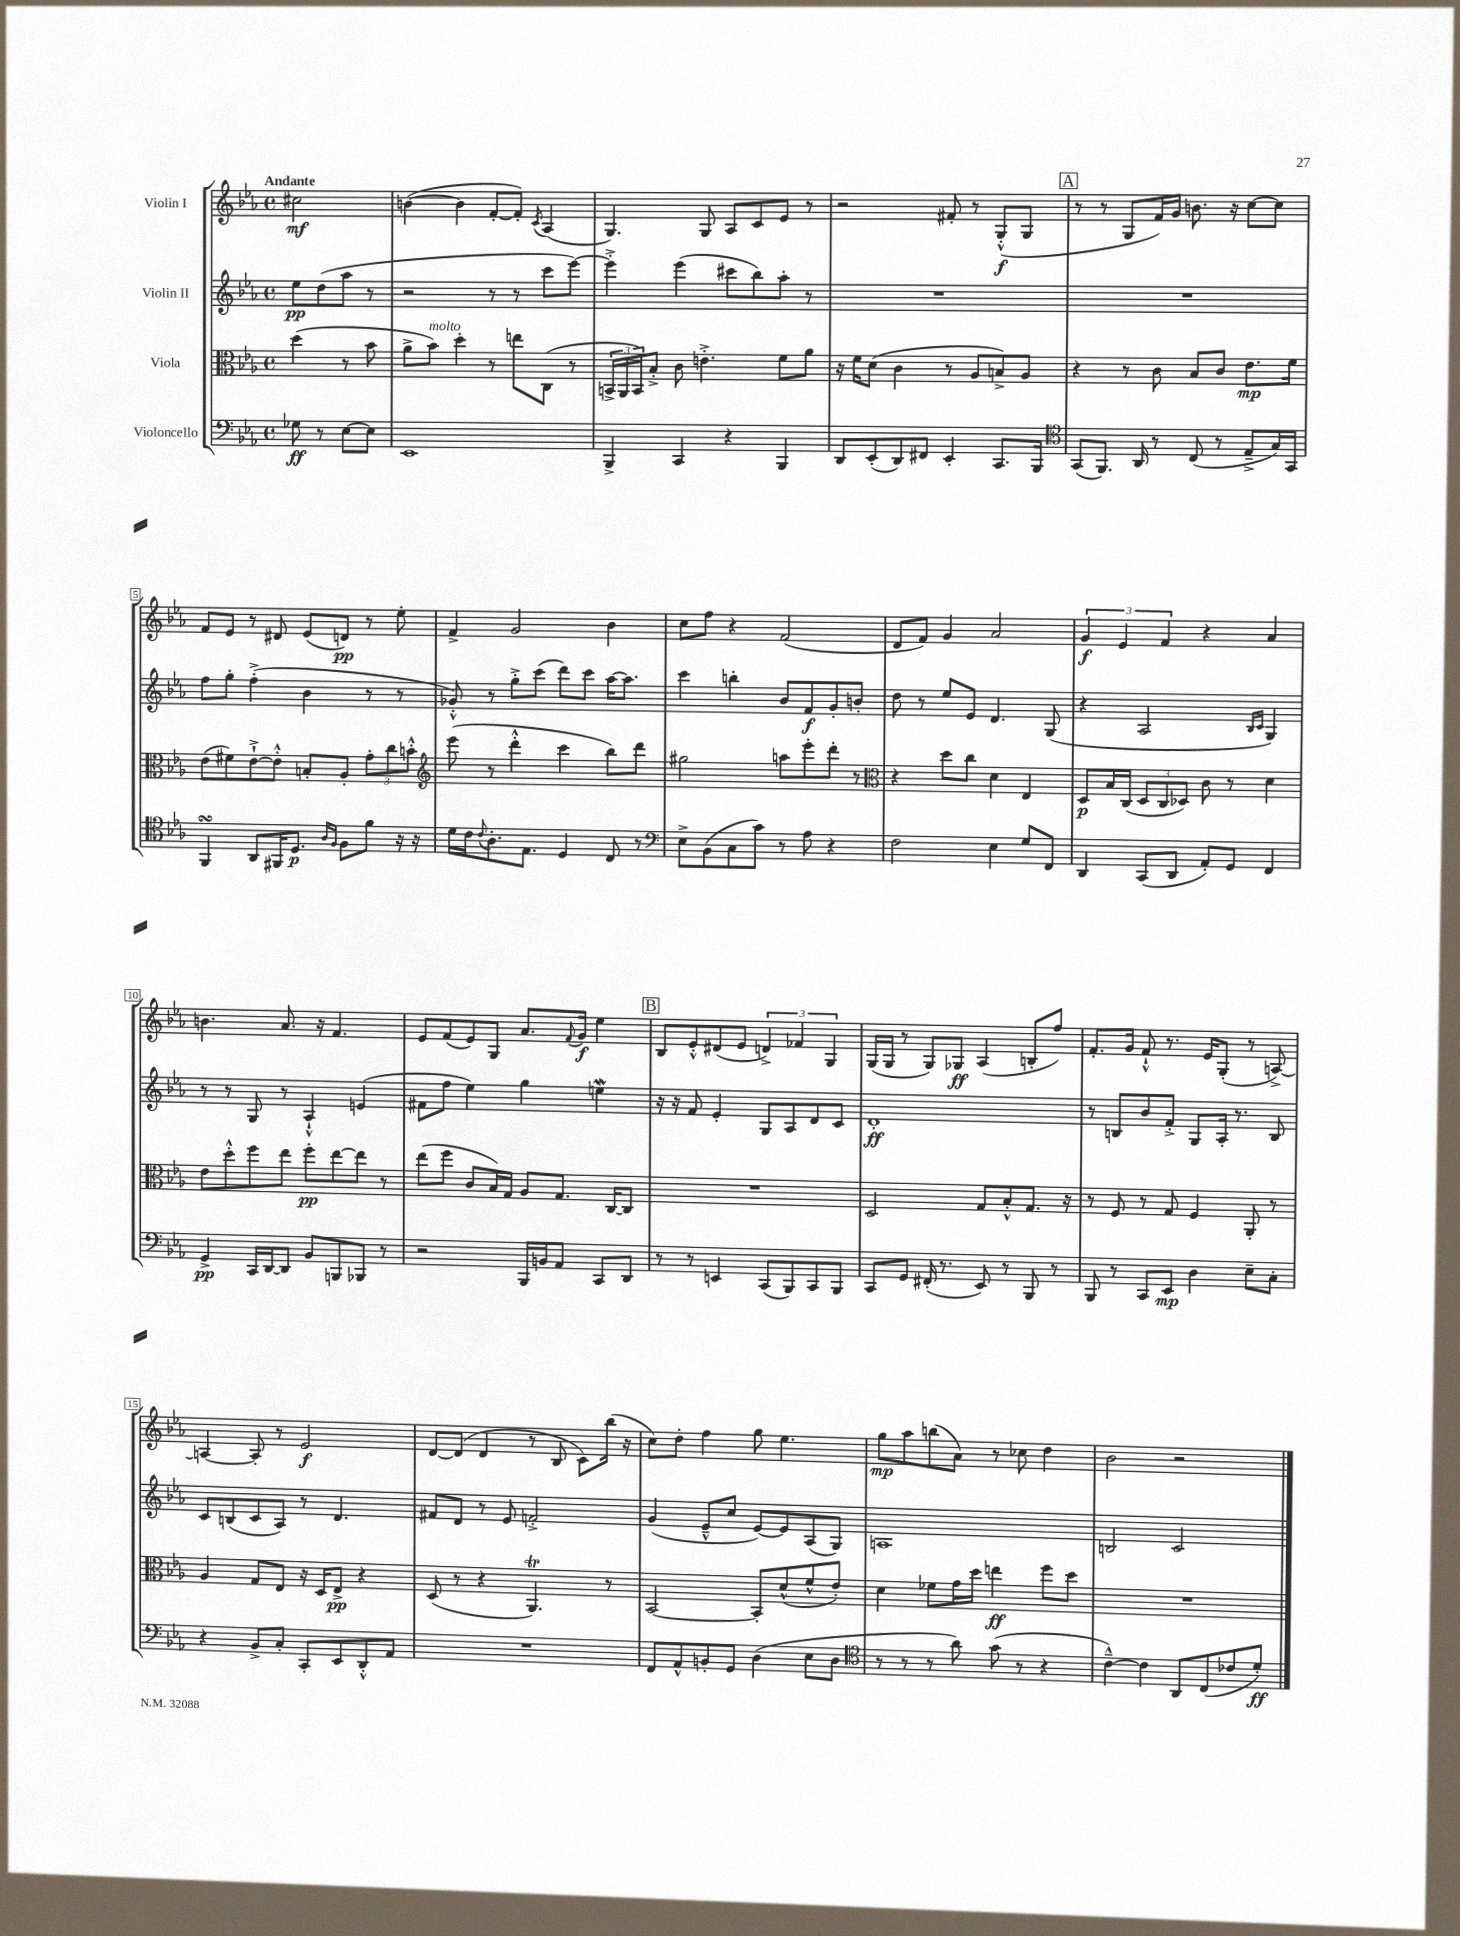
<<
\new StaffGroup <<
\new Staff = "s0" \with { instrumentName = "Violin I" } {
    \clef treble \key ees \major \defaultTimeSignature \time 4/4 \partial 2 \tempo "Andante"
    cis''2\mf |
    b'4~( b'4 f'8~-. f'8-.) \acciaccatura { c'8 } aes4( |
    g4.) g8 aes8 c'8 ees'8 r8 |
    r2 fis'8-. r8 g8-.-^\f( g8 |
    \mark \markup { \box "A" } r8 r8 g8 f'16) g'16 b'8. r16 c''8~ c''8 |
    f'8 ees'8 r8 dis'8 ees'8( d'8\pp) r8 ees''8-. |
    f'4-> g'2 bes'4 |
    c''8 f''8 r4 f'2( |
    d'8 f'8) g'4 aes'2 |
    \tuplet 3/2 { g'4\f ees'4 f'4 } r4 aes'4 |
    b'4. aes'8. r16 f'4. |
    ees'8 f'8( ees'8) g8 aes'8. \appoggiatura { f'8 } g'16\f ees''4 |
    \mark \markup { \box "B" } bes8 ees'8-.-^ dis'8( ees'8 \tuplet 3/2 { d'4->) fes'4 g4 } |
    g16( g16 r8 g8) ges8\ff aes4( b8-. f''8) |
    f'8.-. g'16 f'8-!-^ r8. ees'16 g8-.( r8 a8~->) |
    a4~ a8-. r8 ees'2\f |
    d'8~ d'8( d'4 r8 bes8 c'8) bes''16( r16 |
    c''8) d''8-. f''4 g''8 ees''4. |
    g''8\mp aes''8 b''8( aes'8) r8 ces''8 d''4 |
    bes'2 r2 \bar "|." |
}
\new Staff = "s1" \with { instrumentName = "Violin II" } {
    \clef treble \key ees \major \defaultTimeSignature \time 4/4 \partial 2
    ees''8\pp d''8( aes''8 r8 |
    r2 r8 r8 c'''8 ees'''8~) |
    ees'''4-.-> ees'''4( cis'''8 bes''8) aes''8-. r8 |
    R1 |
    \mark \markup { \box "A" } R1 |
    f''8 g''8-. f''4-.->( bes'4 r8 r8 |
    ges'8-.-^) r8 g''8-.-> c'''8( d'''8) c'''8 aes''16~ aes''8. |
    c'''4 b''4-. bes'8 f'8\f g'8-. b'8-. |
    d''8 r8 ees''8 ees'8 d'4. g8( |
    r4 aes2 \grace { bes16 c'16 } g4) |
    r8 r8 g8 r8 aes4-!-^ e'4( |
    fis'8 f''8 ees''4) g''4 e''4\mordent |
    \mark \markup { \box "B" } r16 r16 f'8 ees'4-. g8 aes8 d'8 c'8 |
    d'1-.\ff |
    r8 b8 bes'8 f'8-.-> g8 aes16-. r8. b8 |
    c'8 b8( c'8 aes8) r8 d'4. |
    fis'8 d'8 r8 ees'8 f'2-.-> |
    g'4( ees'8---^ c''8 ees'8~) ees'8 aes8( g8) |
    a1 |
    b2 c'2 \bar "|." |
}
\new Staff = "s2" \with { instrumentName = "Viola" } {
    \clef alto \key ees \major \defaultTimeSignature \time 4/4 \partial 2
    d''4( r8 bes'8 |
    aes'8-> bes'8^\markup { \italic "molto" }) d''4-. r8 e''8 c8( r8 |
    \tuplet 3/2 { b,16-> aes,16 b,16) } bes8-.-> c'8 e'4.-.-> f'8 aes'8 |
    r16 f'16 d'8( c'4 r8 aes8 b8->) aes8 |
    \mark \markup { \box "A" } r4 r8 c'8 bes8 c'8 ees'8.\mp f'16 |
    ees'8( fis'8) ees'8~-!-> ees'8-.-^ b8-. aes8-. \tuplet 3/2 { g'8-. c''8 b'8-.-^ } |
    \clef treble ees'''8( r8 d'''4-.-^ c'''4 bes''8) d'''8 |
    gis''2 a''8 ees'''8-. d'''8-. r8 |
    \clef alto r4 d''8 c''8 d'4 ees4 |
    d8\p bes16 c16( \tuplet 3/2 { d8 c8 des8) } c'8 r8 d'4 |
    ees'8 d''8-.-^ f''8 ees''8 f''8-.\pp ees''8~ ees''8 r8 |
    ees''8( f''8 c'8 bes16) g16 aes8 g8. c16~ c8 |
    \mark \markup { \box "B" } R1 |
    d2 g8 bes8-.-^ g8. r16 |
    r8 f8 r8 g8 f4 aes,8-. r8 |
    aes4 g8 ees8 r16 d16 ees8->\pp r4 |
    d8( r8 r4 aes,4.\trill) r8 |
    bes,2~ bes,8-. d'8-^( f'8-^ ees'8-.) |
    d'4 fes'8 g'16 d''16 e''4\ff f''8 d''8 |
    R1 \bar "|." |
}
\new Staff = "s3" \with { instrumentName = "Violoncello" } {
    \clef bass \key ees \major \defaultTimeSignature \time 4/4 \partial 2
    ges8\ff r8 ees8~ ees8 |
    ees,1 |
    bes,,4-> c,4 r4 bes,,4 |
    d,8 ees,8-.( d,8) fis,8 ees,4-. c,8. bes,,16 |
    \mark \markup { \box "A" } \clef tenor g,8( f,8.) aes,16 r8 c8( r8 ees8---> g16) g,16 |
    f,4\turn aes,8 fis,16 d8.\p \grace { aes16 f16 } f8 f'8 r16 r16 |
    d'16 c'16 \appoggiatura { c'8 } aes8.-. ees8. d4 c8 r8 |
    \clef bass ees8-> bes,8( c8 c'8) r8 aes8 r4 |
    f2 ees4 g8 f,8 |
    d,4 c,8( d,8 aes,8-.) g,8 f,4 |
    g,4->\pp c,16 d,16~ d,8 bes,8 b,,8 bes,,8 r8 |
    r2 bes,,16 b,16 aes,8 c,8 d,8 |
    \mark \markup { \box "B" } r8 r8 e,4 c,8( bes,,8) c,8 bes,,8 |
    c,8 g,8 fis,16-.( r8. ees,8) r8 bes,,8 r8 |
    bes,,8 r8 c,8 ees,8\mp d4 ees8-- c8-. |
    r4 bes,8-> c8-. c,8-. ees,8 d,8-.-^ aes,8 |
    R1 |
    f,8 aes,8-^ b,8-. g,8 d4( ees8 d8 |
    \clef tenor r8 r8 r8 aes'8) g'8( r8 r4 |
    c'4~---^) c'4 aes,8 c8( ces'8 d'8-.\ff) \bar "|." |
}
>>
>>
\layout { \context { \Score \override BarNumber.stencil = #(make-stencil-boxer 0.1 0.3 ly:text-interface::print) } }
